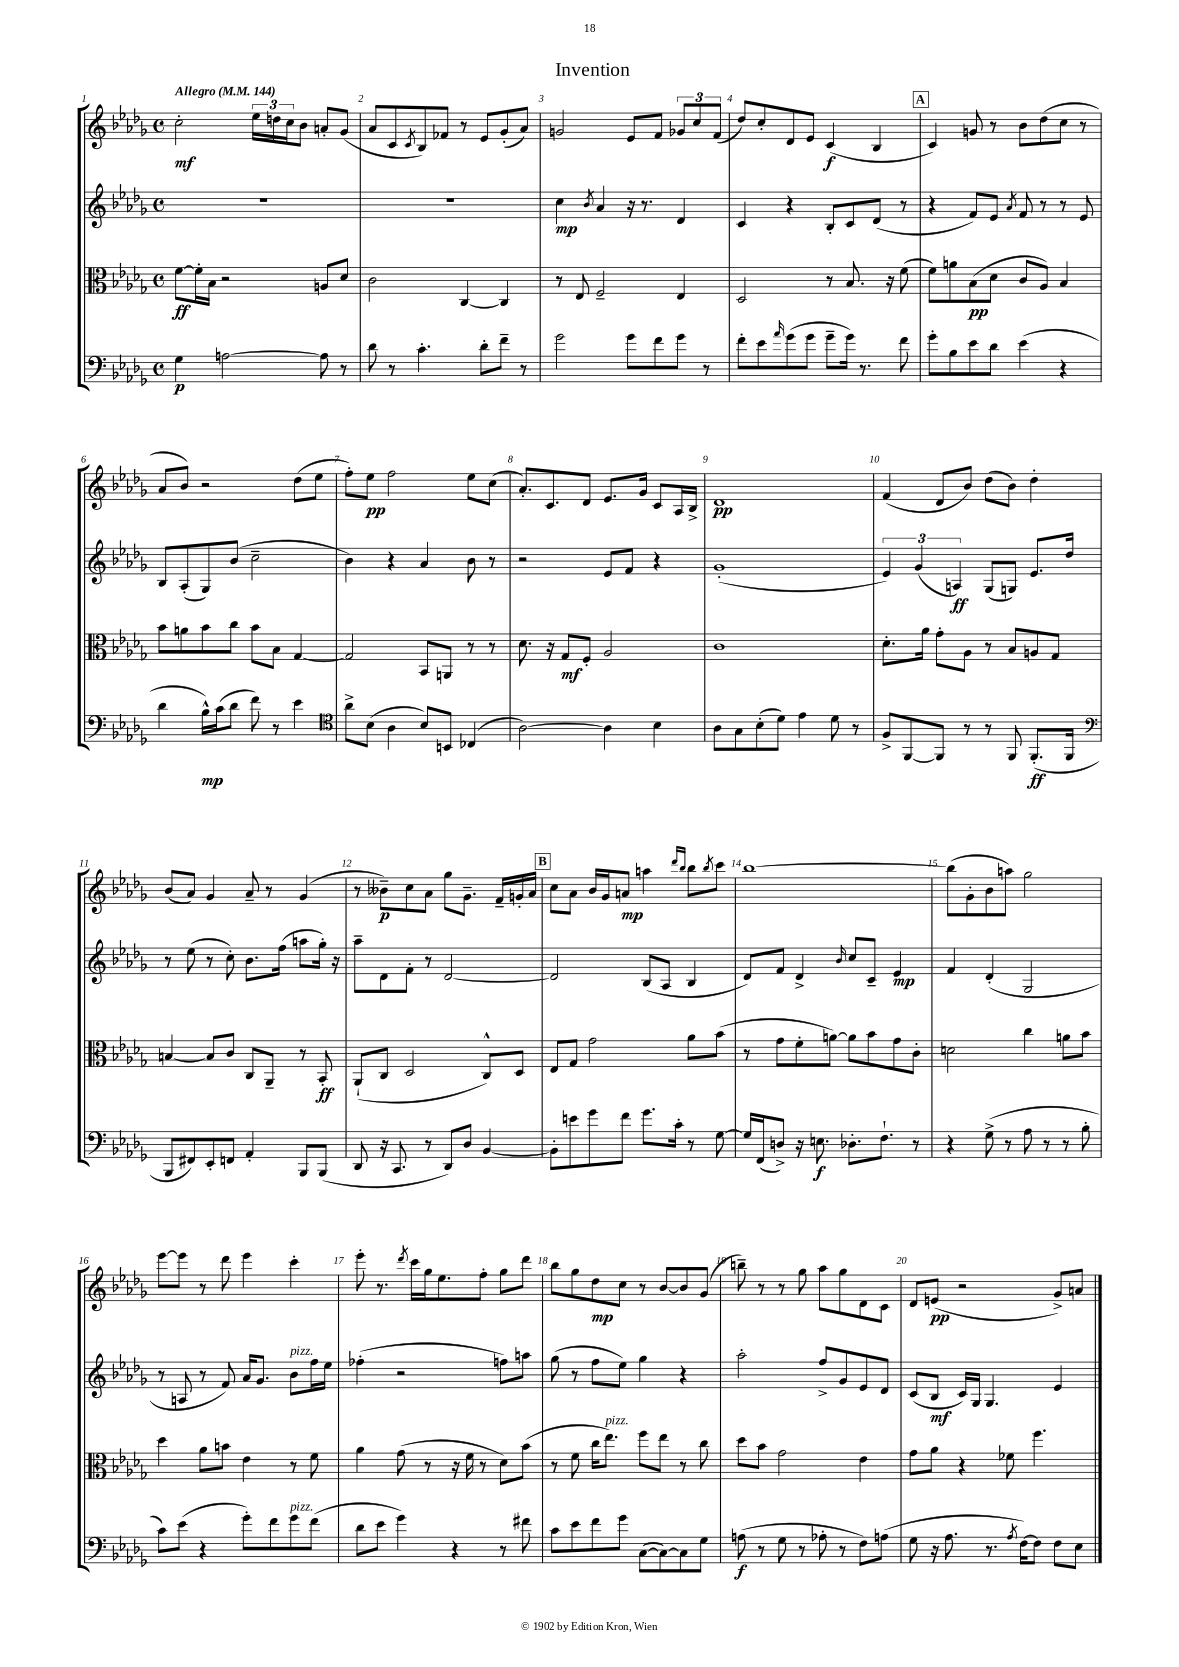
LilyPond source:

\header { title = "Invention" }
<<
\new StaffGroup <<
\new Staff = "s0" {
    \clef treble \key des \major \defaultTimeSignature \time 4/4 \tempo "Allegro" 4 = 144
    c''2-.\mf \tuplet 3/2 { ees''16 d''16 c''16 } bes'8 a'8-. ges'8( |
    aes'8 c'8 \acciaccatura { c'8 } bes8) fes'8 r8 ees'8 ges'8-.( aes'8) |
    g'2 ees'8 f'8 \tuplet 3/2 { ges'8 c''8 f'8( } |
    des''8) c''8-. des'8 ees'8 c'4\f( bes4 |
    \mark \markup { \box "A" } c'4) g'8 r8 bes'8 des''8( c''8 r8 |
    aes'8 bes'8) r2 des''8( ees''8 |
    f''8-.) ees''8\pp f''2 ees''8 c''8( |
    aes'8.-.) c'8. des'8 ees'8. ges'16 c'8 aes16 bes16-> |
    des'1\pp |
    f'4( des'8 bes'8) des''8( bes'8) des''4-. |
    bes'8( aes'8) ges'4 aes'8-- r8 ges'4( |
    r8 beses'8--\p) c''8 aes'8 ges''8 ges'8.-- f'16-- g'16-. aes'16 |
    \mark \markup { \box "B" } c''8 aes'8 bes'16 ges'16 a'8\mp a''4 \grace { des'''16 bes''16 } bes''8 \acciaccatura { bes''8 } c'''8 |
    bes''1~ |
    bes''8( ges'8-. bes'8 a''8) ges''2 |
    ees'''8~ ees'''8 r8 des'''8 ees'''4 c'''4-. |
    ees'''8-. r8. \acciaccatura { des'''8 } c'''16 ges''16 ees''8. f''8-. ges''8 des'''8 |
    bes''8 ges''8 des''8\mp c''8 r8 bes'8~ bes'8 ges'8( |
    b''8--) r8 r8 ges''8 aes''8 ges''8 des'8 c'8 |
    des'8 e'8\pp( r2 ges'8->) a'8 \bar "|." |
}
\new Staff = "s1" {
    \clef treble \key des \major \defaultTimeSignature \time 4/4
    R1 |
    R1 |
    c''4\mp \acciaccatura { bes'8 } aes'4 r16 r8. des'4 |
    c'4 r4 bes8-. c'8 des'8( r8 |
    \mark \markup { \box "A" } r4 f'8) ees'8 \acciaccatura { aes'8 } f'8 r8 r8 ees'8 |
    bes8 aes8-.( ges8) bes'8( c''2-- |
    bes'4) r4 aes'4 bes'8 r8 |
    r2 ees'8 f'8 r4 |
    ges'1-.( |
    \tuplet 3/2 { ees'4) ges'4( a4\ff) } ges8( g8) ees'8. des''16 |
    r8 ees''8( r8 c''8-.) bes'8. f''16( a''8 ges''16-.) r16 |
    aes''8-- des'8 f'8-. r8 des'2~ |
    \mark \markup { \box "B" } des'2 bes8( aes8 bes4 |
    des'8) f'8 des'4-> \grace { bes'16 } c''8 c'8-- ees'4\mp |
    f'4 des'4-.( ges2 |
    r8 a8 r8 f'8) aes'16 ges'8. bes'8^\markup { \italic "pizz." } f''16 ees''16 |
    fes''4-.( r2 f''8) a''8 |
    ges''8( r8 f''8 ees''8) ges''4 r4 |
    aes''2-. f''8-> ges'8 ees'8 des'8 |
    c'8( bes8\mf c'16) ges16 ges4. ees'4 \bar "|." |
}
\new Staff = "s2" {
    \clef alto \key des \major \defaultTimeSignature \time 4/4
    f'8~\ff f'16-. bes16 r2 a8 des'8 |
    c'2 c4~ c4 |
    r8 ees8 f2-- ees4 |
    des2 r8 bes8. r16 f'8( |
    \mark \markup { \box "A" } f'8) a'8 bes8\pp( des'8 c'8 aes8) bes4 |
    bes'8 a'8 bes'8 c''8 bes'8 bes8 ges4~ |
    ges2 bes,8 a,8 r8 r8 |
    des'8. r16 ges8\mf f8-. aes2 |
    c'1 |
    des'8.-. aes'16 ges'8-. aes8 r8 bes8 a8 ges8 |
    b4~ b8 c'8 c8 aes,8-- r8 bes,8-.\ff |
    aes,8-!( c8 des2 c8-^) des8 |
    \mark \markup { \box "B" } ees8 ges8 ges'2 aes'8 bes'8( |
    r8 ges'8 f'8-. a'8~) a'8 bes'8 ges'8 c'8-. |
    d'2 c''4 a'8 bes'8 |
    des''4 aes'8 b'8 ees'4 r8 f'8 |
    aes'4 ges'8( r8 r16 f'16 r8 des'8) bes'8( |
    r8 f'8 c''16 ees''8.^\markup { \italic "pizz." }) f''8 ees''8 r8 c''8 |
    des''8 bes'8 ges'2 ees'4 |
    ges'8 aes'8 r4 fes'8 f''4. \bar "|." |
}
\new Staff = "s3" {
    \clef bass \key des \major \defaultTimeSignature \time 4/4
    ges4\p a2~ a8 r8 |
    des'8 r8 c'4.-. des'8-. f'8-- r8 |
    ges'2 ges'8 f'8 ges'8 r8 |
    f'8-. ees'8 \grace { aes'16 } ges'8( ges'8 ges'8-- ges'16) r8. f'8 |
    \mark \markup { \box "A" } ges'8-. bes8 ees'8 des'8 ees'4( r4 |
    des'4 bes16-^\mp) c'16( des'8 f'8) r8 ees'4 |
    \clef tenor aes'8-> bes8( aes4 bes8) b,8 ces4( |
    aes2~) aes4 bes4 |
    aes8 ges8 bes8-.( des'8) ees'4 des'8 r8 |
    f8-> f,8~ f,8 r8 r8 f,8 f,8.-.\ff( f,16 |
    \clef bass bes,,8 fis,8) ees,8-. f,8 aes,4-. bes,,8 bes,,8( |
    des,8 r16 c,8. r8 des,8) des8 bes,4~ |
    \mark \markup { \box "B" } bes,8-. e'8 ges'8 f'8 ges'8. c'16-. r8 ges8~ |
    ges16 f,16( d8->) r16 e8.\f des8.-. f8.-! r8 |
    r4 ges8->( r8 aes8 r8 r8 bes8-. |
    c'8) ees'8( r4 ges'8-.) f'8 ges'8^\markup { \italic "pizz." } f'8( |
    des'8 ees'8 ges'4) r4 r8 fis'8 |
    c'8 ees'8 f'8 ges'8 c8~( c8~) c8 ges8 |
    a8\f( r8 ges8 r8 aes8-. r8 f8) a8( |
    ges8 r16 aes8. r8. \acciaccatura { aes8 } f16~) f8 f8 ees8 \bar "|." |
}
>>
>>
\layout { \context { \Score \override BarNumber.break-visibility = ##(#f #t #t) barNumberVisibility = #all-bar-numbers-visible } }
